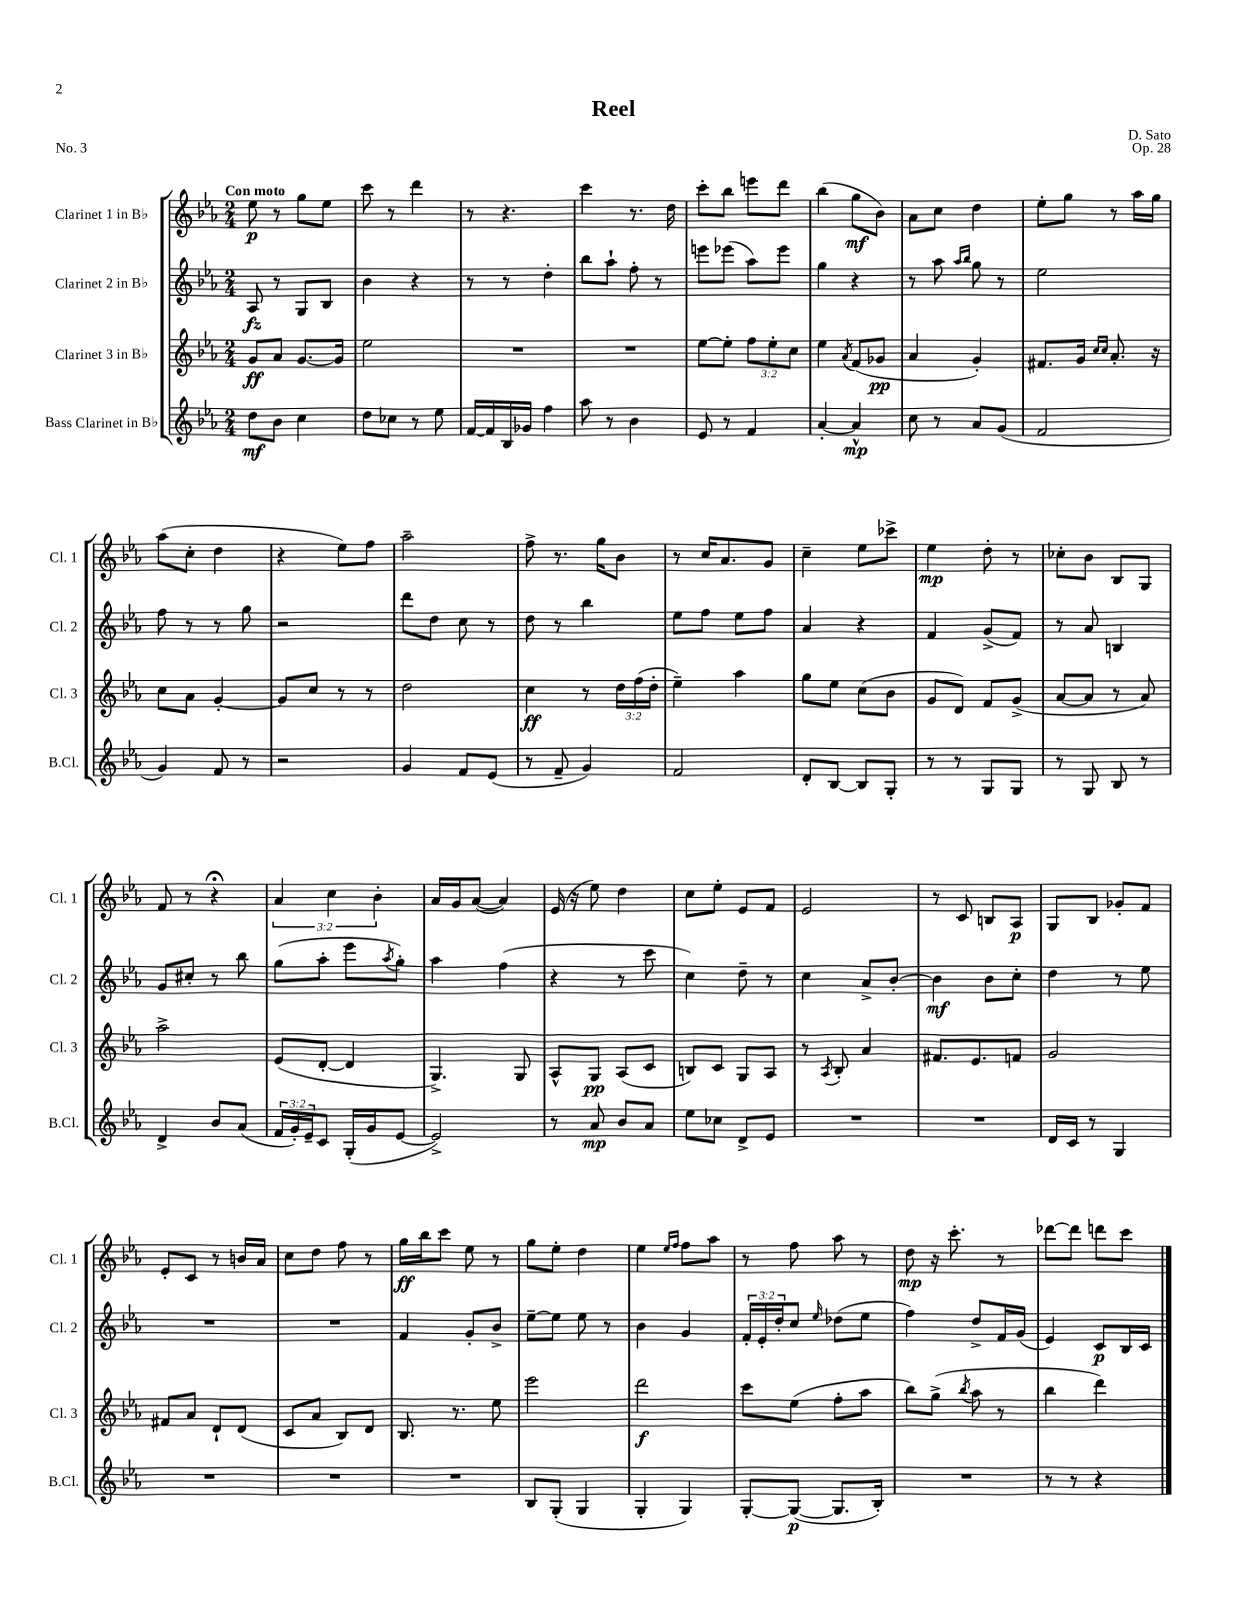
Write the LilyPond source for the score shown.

\header { title = "Reel" composer = "D. Sato" opus = "Op. 28" piece = "No. 3" }
<<
\new StaffGroup <<
\new Staff = "s0" \with { instrumentName = "Clarinet 1 in Bb" shortInstrumentName = "Cl. 1" } {
    \clef treble \key ees \major \numericTimeSignature \time 2/4 \override Staff.TupletNumber.text = #tuplet-number::calc-fraction-text \tempo "Con moto"
    ees''8\p r8 g''8 ees''8 |
    c'''8 r8 d'''4 |
    r8 r4. |
    c'''4 r8. d''16 |
    c'''8-. bes''8 e'''8 d'''8 |
    bes''4( g''8\mf bes'8) |
    aes'8 c''8 d''4 |
    ees''8-. g''8 r8 aes''16 g''16 |
    aes''8( c''8-. d''4 |
    r4 ees''8) f''8 |
    aes''2-- |
    f''8-> r8. g''16 bes'8 |
    r8 c''16 aes'8. g'8 |
    c''4-- ees''8 ces'''8-> |
    ees''4\mp d''8-. r8 |
    ces''8-. bes'8 bes8 g8 |
    f'8 r8 r4\fermata |
    \tuplet 3/2 { aes'4 c''4 bes'4-. } |
    aes'16 g'16 aes'8~( aes'4) |
    ees'16( r16 ees''8) d''4 |
    c''8 ees''8-. ees'8 f'8 |
    ees'2 |
    r8 c'8 b8 aes8\p |
    g8 bes8 ges'8-. f'8 |
    ees'8-. c'8 r8 b'16 aes'16 |
    c''8 d''8 f''8 r8 |
    g''16\ff bes''16 c'''8 ees''8 r8 |
    g''8 ees''8-. d''4 |
    ees''4 \grace { ees''16 f''16 } f''8 aes''8 |
    r8 f''8 aes''8 r8 |
    d''8\mp r16 c'''8.-. r8 |
    des'''8~ des'''8 d'''8 c'''8 \bar "|." |
}
\new Staff = "s1" \with { instrumentName = "Clarinet 2 in Bb" shortInstrumentName = "Cl. 2" } {
    \clef treble \key ees \major \numericTimeSignature \time 2/4 \override Staff.TupletNumber.text = #tuplet-number::calc-fraction-text
    aes8\fz r8 g8 bes8 |
    bes'4 r4 |
    r8 r8 d''4-. |
    bes''8 aes''8-! f''8-. r8 |
    e'''8 ees'''8( aes''8) ees'''8 |
    g''4 r4 |
    r8 aes''8 \grace { aes''16 bes''16 } g''8 r8 |
    ees''2 |
    f''8 r8 r8 g''8 |
    r2 |
    d'''8 d''8 c''8 r8 |
    d''8 r8 bes''4 |
    ees''8 f''8 ees''8 f''8 |
    aes'4 r4 |
    f'4 g'8->( f'8) |
    r8 aes'8 b4 |
    g'8 cis''8-. r8 bes''8 |
    g''8( aes''8-. ees'''8 \acciaccatura { aes''8 } g''8-.) |
    aes''4 f''4( |
    r4 r8 c'''8 |
    c''4) d''8-- r8 |
    c''4 aes'8-> bes'8~-. |
    bes'4\mf bes'8 c''8-. |
    d''4 r8 ees''8 |
    R2 |
    R2 |
    f'4 g'8-. bes'8-> |
    ees''8~-- ees''8 ees''8 r8 |
    bes'4 g'4 |
    \tuplet 3/2 { f'16-. ees'16-. d''16-. } c''8 \grace { ees''16 } des''8( ees''8 |
    f''4) d''8-> f'16 g'16( |
    ees'4) c'8\p bes16 c'16 \bar "|." |
}
\new Staff = "s2" \with { instrumentName = "Clarinet 3 in Bb" shortInstrumentName = "Cl. 3" } {
    \clef treble \key ees \major \numericTimeSignature \time 2/4 \override Staff.TupletNumber.text = #tuplet-number::calc-fraction-text
    g'8\ff aes'8 g'8.~ g'16 |
    ees''2 |
    R2 |
    R2 |
    ees''8~ ees''8-. \tuplet 3/2 { f''8 ees''8-. c''8 } |
    ees''4 \acciaccatura { aes'8 } f'8( ges'8\pp |
    aes'4 g'4-.) |
    fis'8. g'16 \grace { c''16 c''16 } aes'8.-. r16 |
    c''8 aes'8 g'4~-. |
    g'8 c''8 r8 r8 |
    d''2 |
    c''4\ff r8 \tuplet 3/2 { d''16 f''16( d''16-. } |
    ees''4--) aes''4 |
    g''8 ees''8 c''8( bes'8 |
    g'8 d'8) f'8 g'8->( |
    aes'8~ aes'8 r8 aes'8) |
    aes''2-> |
    ees'8( d'8~-. d'4 |
    g4.->) g8 |
    aes8-^ g8\pp aes8( c'8 |
    b8) c'8 g8 aes8 |
    r8 \acciaccatura { aes8 } bes8-. aes'4 |
    fis'8. ees'8. f'8 |
    g'2 |
    fis'8 aes'8 d'8-! d'8( |
    c'8 aes'8 bes8) d'8 |
    bes8. r8. ees''8 |
    ees'''2 |
    d'''2\f |
    c'''8 ees''8( f''8-. aes''8 |
    bes''8) g''8->( \acciaccatura { bes''8 } aes''8 r8 |
    bes''4 d'''4) \bar "|." |
}
\new Staff = "s3" \with { instrumentName = "Bass Clarinet in Bb" shortInstrumentName = "B.Cl." } {
    \clef treble \key ees \major \numericTimeSignature \time 2/4 \override Staff.TupletNumber.text = #tuplet-number::calc-fraction-text
    d''8\mf bes'8 c''4 |
    d''8 ces''8 r8 ees''8 |
    f'16~ f'16 bes16 ges'16 f''4 |
    aes''8 r8 bes'4 |
    ees'8 r8 f'4 |
    aes'4~-. aes'4-^\mp |
    c''8 r8 aes'8 g'8( |
    f'2 |
    g'4) f'8 r8 |
    r2 |
    g'4 f'8 ees'8( |
    r8 f'8-- g'4) |
    f'2 |
    d'8-. bes8~ bes8 g8-. |
    r8 r8 g8 g8 |
    r8 g8 bes8 r8 |
    d'4-> bes'8 aes'8( |
    \tuplet 3/2 { f'16 g'16-.) ees'16-- } c'8 g16-.( g'16 ees'8~ |
    ees'2->) |
    r8 aes'8\mp bes'8 aes'8 |
    ees''8 ces''8 d'8-> ees'8 |
    R2 |
    R2 |
    d'16 c'16 r8 g4 |
    R2 |
    R2 |
    R2 |
    bes8 g8-.( g4 |
    g4-. g4) |
    g8~-. g8~\p( g8. bes16-.) |
    R2 |
    r8 r8 r4 \bar "|." |
}
>>
>>
\layout { \context { \Score \remove "Bar_number_engraver" } }
